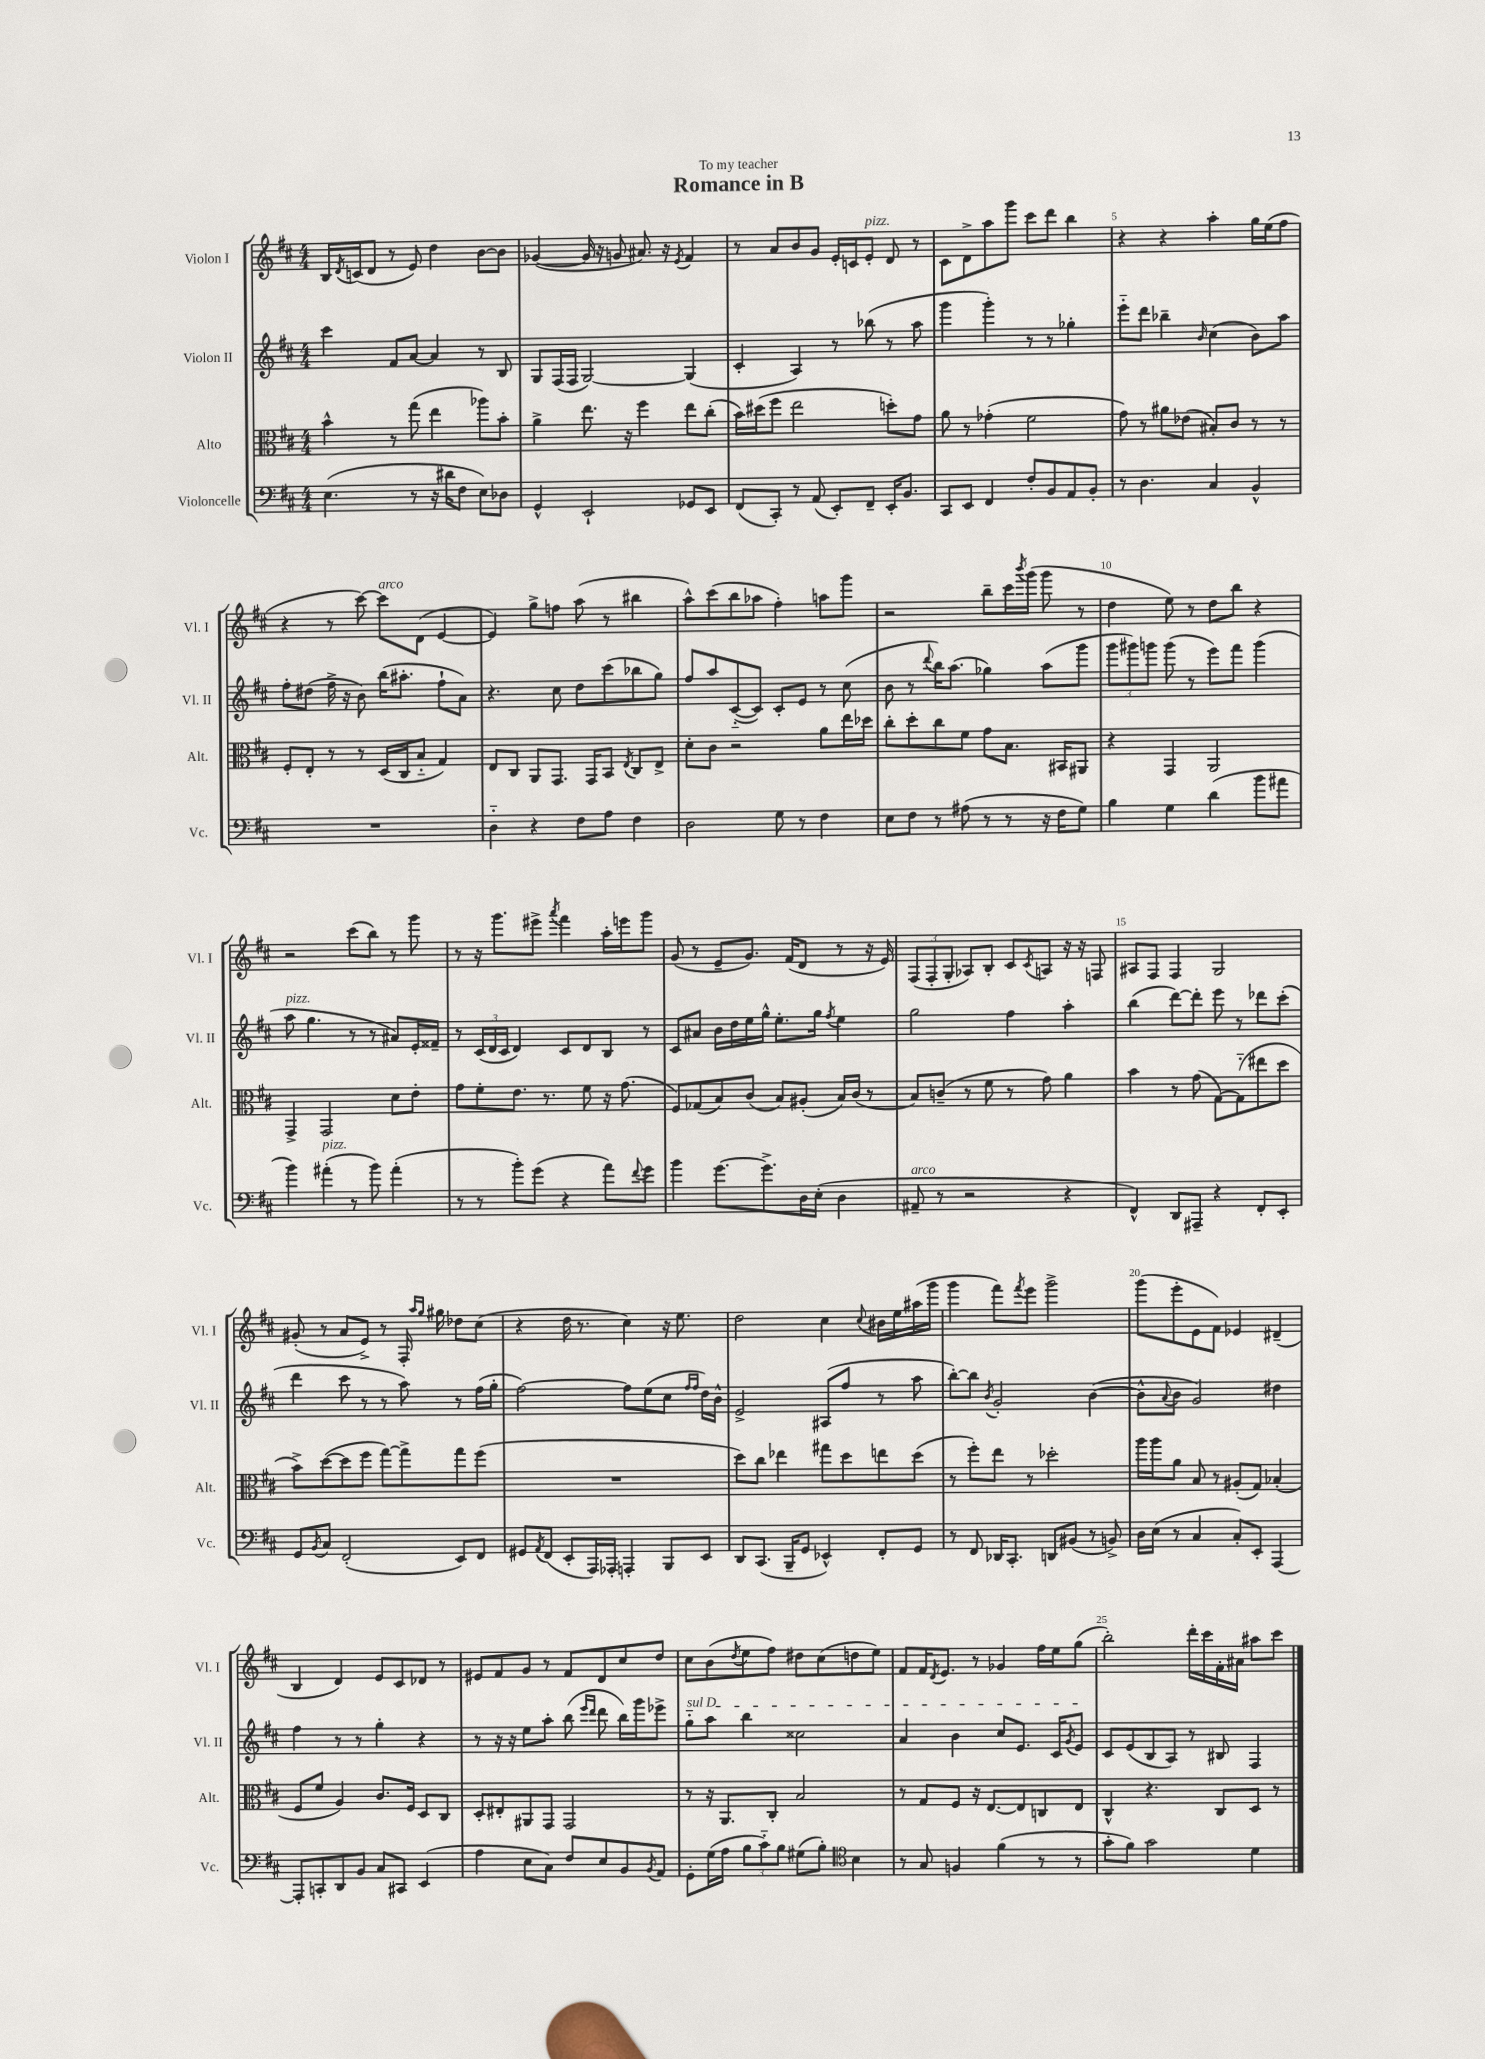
\header { title = "Romance in B" dedication = "To my teacher" }
<<
\new StaffGroup <<
\new Staff = "s0" \with { instrumentName = "Violon I" shortInstrumentName = "Vl. I" } {
    \clef treble \key d \major \numericTimeSignature \time 4/4
    b16 \acciaccatura { d'8 } c'16( d'8 r8 e'8) d''4 b'8~ b'8 |
    ges'4~( ges'16 r16 g'8 ais'8.) r16 \acciaccatura { e'8 } fis'4 |
    r8 a'8 b'8 g'8 e'16-. c'16 e'8-.^\markup { \italic "pizz." } d'8 r8 |
    cis'8 d'8-> a''8 g'''8 cis'''8 d'''8 b''4 |
    r4 r4 a''4-. g''16 e''16( fis''8 |
    r4 r8 cis'''8~) cis'''8^\markup { \italic "arco" } d'8( e'4~ |
    e'4) g''8-> f''8 a''8( r8 bis''4 |
    a''8-^) cis'''8( b''8 aes''8 fis''4-.) a''8 g'''8 |
    r2 b''8-- cis'''16 \acciaccatura { b'''8 } g'''16( g'''8 r8 |
    d''4 e''8) r8 d''8 b''8 r4 |
    r2 cis'''8( b''8) r8 g'''8 |
    r8 r16 g'''8. eis'''8-> \acciaccatura { a'''8 } fis'''4 a''16-. e'''16 g'''8 |
    g'8( r8 e'8-- g'8.) fis'16( d'8 r8 r16 e'16) |
    \tuplet 3/2 { fis8( fis8-. g8-. } aes8) b8-. cis'8 \acciaccatura { cis'8 } a8 r16 r16 f8 |
    ais8 fis8 fis4 g2 |
    gis'8-.( r8 a'8 e'8->) r8 fis16-. \grace { a''16 g''16 } gis''16 des''8 cis''8( |
    r4 d''16 r8. cis''4) r16 e''8. |
    d''2 cis''4 \appoggiatura { cis''8 } bis'16 e''16 ais''16( g'''16 |
    g'''4 fis'''8) \acciaccatura { fis'''8 } e'''8 g'''2-> |
    g'''8( e'''8-. e'8 fis'8) ees'4 dis'4--( |
    b4 d'4) e'8 cis'8 des'8 r8 |
    eis'8 fis'8 g'8 r8 fis'8 d'8 cis''8 d''8 |
    cis''8 b'8( \acciaccatura { d''8 } e''8 fis''8) dis''8 cis''8( d''8 e''8) |
    fis'8 fis'16 \acciaccatura { d'8 } e'8. r8 ges'4 fis''16 e''16 g''8( |
    b''2-.) d'''16-. cis'''16 fis'16-. ais'16 ais''8 cis'''8 \bar "|." |
}
\new Staff = "s1" \with { instrumentName = "Violon II" shortInstrumentName = "Vl. II" } {
    \clef treble \key d \major \numericTimeSignature \time 4/4
    cis'''4 fis'8 a'8~ a'4 r8 b8 |
    g8 fis16( fis16 g2~) g4( |
    cis'4-. a4) r8 bes''8( r8 a''8 |
    g'''4 g'''4-.) r8 r8 ges''4-. |
    e'''8-_ d'''8 bes''4-- \grace { b'16 } cis''4( b'8) a''8 |
    fis''8-. dis''8( fis''16-> r16 b'8) b''16( ais''8.-. fis''8-! a'8) |
    r4. cis''8 d''8 cis'''8( bes''8 g''8) |
    fis''8 a''8 cis'8~-_( cis'8) cis'8-. e'8 r8 cis''8( |
    b'8 r8 \appoggiatura { d'''8 } b''16) a''8.( ges''4) a''8( g'''8 |
    \tuplet 3/2 { g'''8 gis'''8) g'''8 } g'''8( r8 e'''8) fis'''8 g'''4( |
    a''8^\markup { \italic "pizz." } g''4. r8 r8 ais'8) e'16-. fisis'16-- |
    r8 \tuplet 3/2 { cis'16( d'16 cis'16 } d'4) cis'8 d'8 b8 r8 |
    cis'8 ais'8 b'16 d''16 e''16 g''16-^ e''8.-. g''16 \acciaccatura { fis''8 } e''4 |
    g''2 fis''4 a''4-. |
    b''4( d'''8~) d'''8-. e'''8 r8 des'''8 cis'''8-.( |
    d'''4 cis'''8 r8 r8 a''8) r8 fis''16( g''16-. |
    fis''2~) fis''8 e''8( cis''8 \grace { fis''16 fis''16 } d''16) b'16-^ |
    e'2-> ais8( fis''8 r8 a''8 |
    b''8~-.) b''8 \acciaccatura { b'8 } g'2-. b'4~( |
    b'8-^ \appoggiatura { a'8 } b'8 g'2) dis''4 |
    fis''4 r8 r8 g''4-. r4 |
    r8 r16 r16 e''8 a''8-. b''8( \grace { e'''16 d'''16 } d'''8 b''16) g'''16 ees'''8-> |
    \once \override TextSpanner.bound-details.left.text = \markup { \italic "sul D" } g''8-_\startTextSpan a''8 b''4 cisis''2 |
    a'4 b'4 cis''8 e'8. cis'16 \acciaccatura { g'8 } e'8\stopTextSpan |
    cis'8 e'8( b8 a8) r8 bis8 fis4 \bar "|." |
}
\new Staff = "s2" \with { instrumentName = "Alto" shortInstrumentName = "Alt." } {
    \clef alto \key d \major \numericTimeSignature \time 4/4
    b'4-^ r8 g''8( e''4 aes''8) b'8-. |
    a'4-> e''8. r16 fis''4 e''8 cis''8-.( |
    b'16) dis''16( fis''8 e''2 d''8-.) g'8 |
    a'8 r8 ges'4-.( fis'2 |
    g'8) r8 ais'8 ees'8( bis8-.) cis'8 r8 r8 |
    fis8-. e8-. r8 r8 d16( cis16 b8-_ g4) |
    e8 cis8 a,8 g,8. g,16 b,8 \acciaccatura { e8 } cis8 e8-> |
    d'8-. cis'8 r2 a'8 e''16 des''16 |
    cis''8-. d''8-. cis''8 fis'8 g'8 b8. bis,16 ais,8 |
    r4 g,4 a,2 |
    g,4-> g,2 d'8 e'8-. |
    g'8 fis'8-. e'8. r8. fis'8 r16 g'8.( |
    fis8) ges8( b8) cis'8( b8) ais8-.( b16) cis'16( r8 |
    b8) c'8--( r8 fis'8 r8 g'8) a'4 |
    b'4 r8 g'8( g8~) g8-_( eis''8 d''8 |
    b'8->) d''8~( d''8 fis''8 g''8~) g''8-> g''8 fis''8( |
    R1 |
    d''8) cis''8 ees''4 gis''8 d''8 e''8 d''8( |
    r8 fis''8-.) e''8 r8 des''2-. |
    a''16 a''16 a'8 b8 r8 ais8-.( g8) bes4-.( |
    fis8 fis'8 a4) cis'8. fis16 d8 cis8 |
    d8-. eis8-. ais,8 g,8 g,2 |
    r8 r16 a,8. cis8-. b2 |
    r8 g8 fis8 r16 e8.~ e8 c8 e8 |
    cis4-^ r4. cis8 d8 r8 \bar "|." |
}
\new Staff = "s3" \with { instrumentName = "Violoncelle" shortInstrumentName = "Vc." } {
    \clef bass \key d \major \numericTimeSignature \time 4/4
    e4.( r8 r16 dis'16 fis8 e8) des8 |
    g,4-^ e,2-! ges,8 e,8 |
    fis,8( cis,8-.) r8 a,8( e,8-.) fis,8-- e,16-. b,8. |
    cis,8 e,8 fis,4 fis8-. b,8 a,8 b,8-. |
    r8 d4. cis4 b,4-^ |
    R1 |
    d4-_ r4 fis8 a8 fis4 |
    d2 g8 r8 fis4 |
    e8 fis8 r8 ais8( r8 r8 r16 fis16 g8) |
    b4 g4 d'4( b'8 ais'8 |
    b'4) ais'4-.^\markup { \italic "pizz." }( r8 b'8) ais'4-.( |
    r8 r8 b'8-.) g'8( r4 a'8) \appoggiatura { fis'8 } g'8 |
    b'4 g'8.~ g'8.-> d16 e16-.( d4 |
    ais,8--^\markup { \italic "arco" } r8 r2 r4 |
    fis,4-^) d,8 ais,,8-- r4 fis,8-. e,8-. |
    g,8 \acciaccatura { b,8 } cis8 fis,2-.( e,8) fis,8 |
    gis,8 \acciaccatura { a,8 } fis,8( e,8-. a,,16) aes,,16-. a,,4-. b,,8 e,8 |
    d,8 cis,8.( b,,16-- g,8 ees,4-^) fis,8-. g,8 |
    r8 fis,8 des,16 cis,8.-. d,8 bis,8( r8 b,8->) |
    d16 e16( r8 cis4 cis8-.) e,8-. a,,4~ |
    a,,8-. c,8-. d,8 b,8 cis8 cis,8 e,4( |
    a4 e8 cis8) fis8 e8 b,8 \acciaccatura { b,8 } a,8 |
    g,8-. g16( a16 \tuplet 3/2 { b8 cis'8-_) b8 } gis8( b8-.) \clef tenor b4 |
    r8 g8 f4 fis'4( r8 r8 |
    g'8-. fis'8) g'2 d'4 \bar "|." |
}
>>
>>
\layout { \context { \Score \override BarNumber.break-visibility = ##(#f #t #t) barNumberVisibility = #(every-nth-bar-number-visible 5) } }
